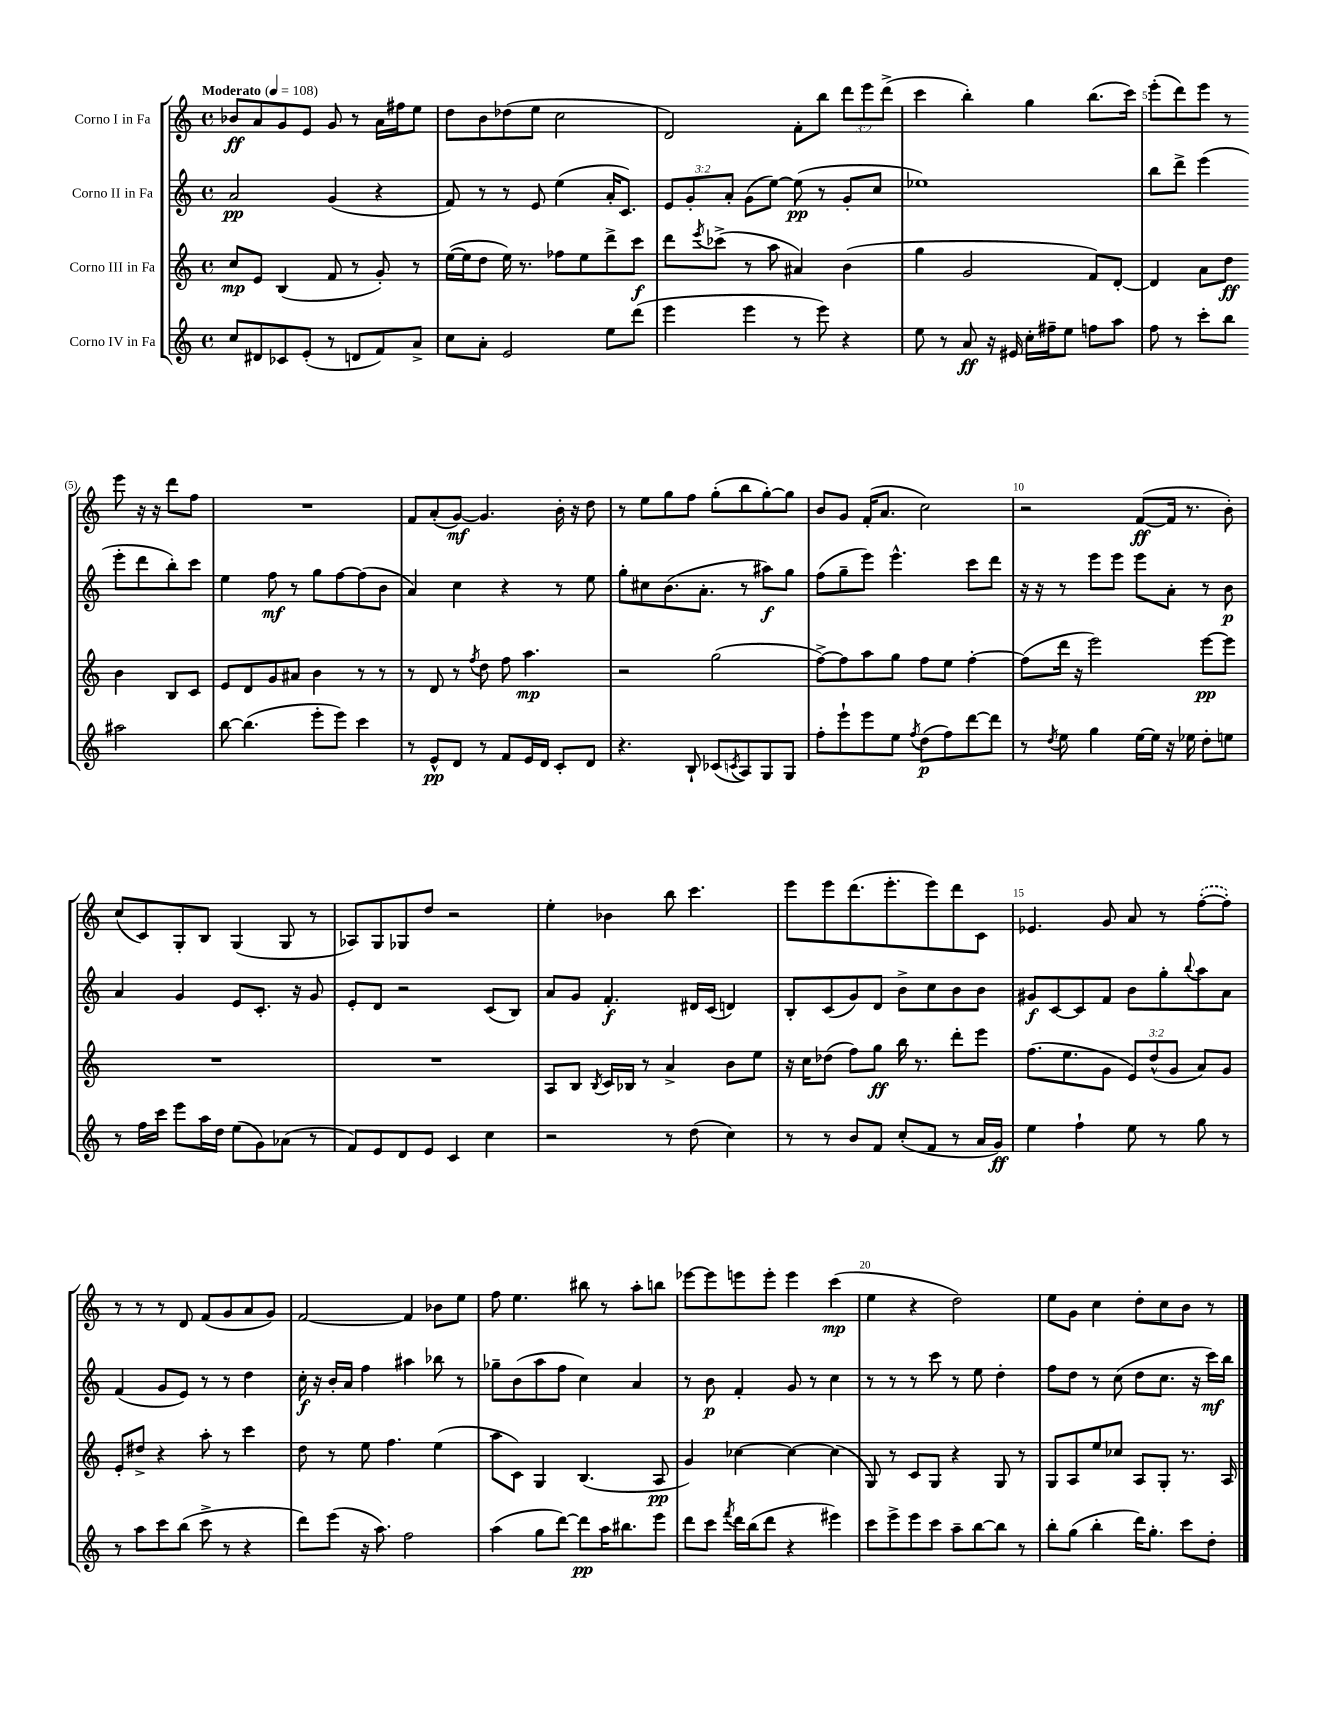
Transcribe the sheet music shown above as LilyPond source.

<<
\new StaffGroup <<
\new Staff = "s0" \with { instrumentName = "Corno I in Fa" } {
    \clef treble \key c \major \defaultTimeSignature \time 4/4 \override Staff.TupletNumber.text = #tuplet-number::calc-fraction-text \tempo "Moderato" 4 = 108
    bes'8\ff a'8 g'8 e'8 g'8 r8 a'16 fis''16 e''8 |
    d''8 b'8 des''8( e''8 c''2 |
    d'2) f'8-. b''8 \tuplet 3/2 { d'''8 e'''8 d'''8->( } |
    c'''4 b''4-.) g''4 b''8.( c'''16) |
    e'''8-.( d'''8) e'''8 r8 e'''8 r16 r16 d'''8 f''8 |
    R1 |
    f'8 a'8-.( g'8~\mf) g'4. b'16-. r16 d''8 |
    r8 e''8 g''8 f''8 g''8-.( b''8 g''8~-.) g''8 |
    b'8 g'8 f'16-.( a'8. c''2) |
    r2 f'8~\ff( f'16 r8. b'8-.) |
    c''8( c'8) g8-. b8 g4( g8 r8 |
    aes8) g8 ges8 d''8 r2 |
    e''4-. bes'4 b''8 c'''4. |
    e'''8 e'''8 d'''8.( e'''8.-. e'''8) d'''8 c'8 |
    ees'4. g'8 a'8 r8 \once \slurDashed f''8~-.( f''8-.) |
    r8 r8 r8 d'8 f'8( g'8 a'8 g'8) |
    f'2~ f'4 bes'8 e''8 |
    f''8 e''4. bis''8 r8 a''8-. b''8 |
    ees'''8~ ees'''8 e'''8 e'''8-. e'''4 c'''4\mp( |
    e''4 r4 d''2) |
    e''8 g'8 c''4 d''8-. c''8 b'8 r8 \bar "|." |
}
\new Staff = "s1" \with { instrumentName = "Corno II in Fa" } {
    \clef treble \key c \major \defaultTimeSignature \time 4/4 \override Staff.TupletNumber.text = #tuplet-number::calc-fraction-text
    a'2\pp g'4( r4 |
    f'8) r8 r8 e'8 e''4( a'16-. c'8.) |
    \tuplet 3/2 { e'8 g'8-. a'8-. } g'8( e''8~) e''8\pp( r8 g'8-. c''8 |
    ees''1) |
    b''8 d'''8-> e'''4( e'''8-. d'''8 b''8-.) c'''8 |
    e''4 f''8\mf r8 g''8 f''8~ f''8( b'8 |
    a'4) c''4 r4 r8 e''8 |
    g''8-. cis''8 b'8.( a'8.-. r8 ais''8\f) g''8 |
    f''8( g''8-- e'''8) e'''4.-^ c'''8 d'''8 |
    r16 r16 r8 e'''8 e'''8 e'''8 a'8-. r8 b'8\p |
    a'4 g'4 e'8 c'8.-. r16 g'8 |
    e'8-. d'8 r2 c'8( b8) |
    a'8 g'8 f'4.-.\f dis'16 c'16( d'4) |
    b8-. c'8( g'8) d'8 b'8-> c''8 b'8 b'8 |
    gis'8\f c'8~ c'8 f'8 b'8 g''8-. \appoggiatura { b''8 } a''8 a'8 |
    f'4( g'8 e'8) r8 r8 d''4 |
    c''16-.\f r16 b'16-. a'16 f''4 ais''4 bes''8 r8 |
    ges''8-- b'8( a''8 f''8 c''4) a'4 |
    r8 b'8\p f'4-. g'8 r8 c''4 |
    r8 r8 r8 c'''8 r8 e''8 d''4-. |
    f''8 d''8 r8 c''8( d''8 c''8. r16 c'''16\mf) b''16 \bar "|." |
}
\new Staff = "s2" \with { instrumentName = "Corno III in Fa" } {
    \clef treble \key c \major \defaultTimeSignature \time 4/4 \override Staff.TupletNumber.text = #tuplet-number::calc-fraction-text
    c''8\mp e'8 b4( f'8 r8 g'8-.) r8 |
    e''16~( e''16 d''8 e''16) r8. fes''8 e''8 d'''8-> c'''8\f |
    d'''8 \acciaccatura { e'''8 } ces'''8->( r8 a''8 ais'4) b'4( |
    g''4 g'2 f'8) d'8~-. |
    d'4 a'8 d''8\ff b'4 b8 c'8 |
    e'8 d'8 g'8 ais'8 b'4 r8 r8 |
    r8 d'8 r8 \acciaccatura { f''8 } d''8 f''8 a''4.\mp |
    r2 g''2( |
    f''8~->) f''8 a''8 g''8 f''8 e''8 f''4~-. |
    f''8( d'''16 r16 e'''2) e'''8~\pp e'''8 |
    R1 |
    R1 |
    a8 b8 \acciaccatura { b8 } c'16 bes16 r8 a'4-> b'8 e''8 |
    r16 c''16 des''8( f''8) g''8\ff b''16 r8. d'''8-. e'''8 |
    f''8.( e''8. g'8 \tuplet 3/2 { e'8) d''8-^( g'8 } a'8) g'8 |
    e'8-. dis''8-> r4 a''8-. r8 c'''4 |
    d''8 r8 e''8 f''4. e''4( |
    a''8 c'8) g4 b4.( a8\pp |
    g'4) ces''4~ ces''4~ ces''4( |
    g8) r8 c'8 g8 r4 g8 r8 |
    g8 a8 e''8 ces''8 a8 g8-. r8. a16 \bar "|." |
}
\new Staff = "s3" \with { instrumentName = "Corno IV in Fa" } {
    \clef treble \key c \major \defaultTimeSignature \time 4/4
    c''8 dis'8 ces'8 e'8-.( r8 d'8 f'8) a'8-> |
    c''8 a'8-. e'2 e''8 d'''8( |
    e'''4 e'''4 r8 e'''8) r4 |
    e''8 r8 a'8\ff r16 eis'16 c''16-. fis''16-- e''8 f''8 a''8 |
    f''8 r8 c'''8-. b''8 ais''2 |
    b''8~ b''4.( e'''8-. e'''8) c'''4 |
    r8 e'8-^\pp d'8 r8 f'8 e'16 d'16 c'8-. d'8 |
    r4. b8-! ces'8( \acciaccatura { c'8 } a8) g8 g8 |
    f''8-. e'''8-! e'''8 e''8 \acciaccatura { f''8 } d''8\p( f''8) d'''8~ d'''8 |
    r8 \acciaccatura { d''8 } e''8 g''4 e''16~ e''16 r16 ees''16 d''8-. e''8 |
    r8 f''16 c'''16 e'''8 a''16 d''16 e''8( g'8) aes'8( r8 |
    f'8) e'8 d'8 e'8 c'4 c''4 |
    r2 r8 d''8( c''4) |
    r8 r8 b'8 f'8 c''8-.( f'8 r8 a'16 g'16\ff) |
    e''4 f''4-! e''8 r8 g''8 r8 |
    r8 a''8 c'''8 b''8( c'''8-> r8 r4 |
    d'''8) e'''8( r16 a''8.) f''2 |
    a''4( g''8 d'''8~) d'''8\pp a''16 bis''8. e'''8 |
    d'''8 c'''8 \acciaccatura { f'''8 } d'''16 b''16( d'''8 r4 eis'''4) |
    c'''8 e'''8-> e'''8 c'''8 a''8-- b''8~ b''8 r8 |
    b''8-. g''8( b''4-. d'''16) g''8.-. c'''8 d''8-. \bar "|." |
}
>>
>>
\layout { \context { \Score \override BarNumber.break-visibility = ##(#f #t #t) barNumberVisibility = #(every-nth-bar-number-visible 5) } }
